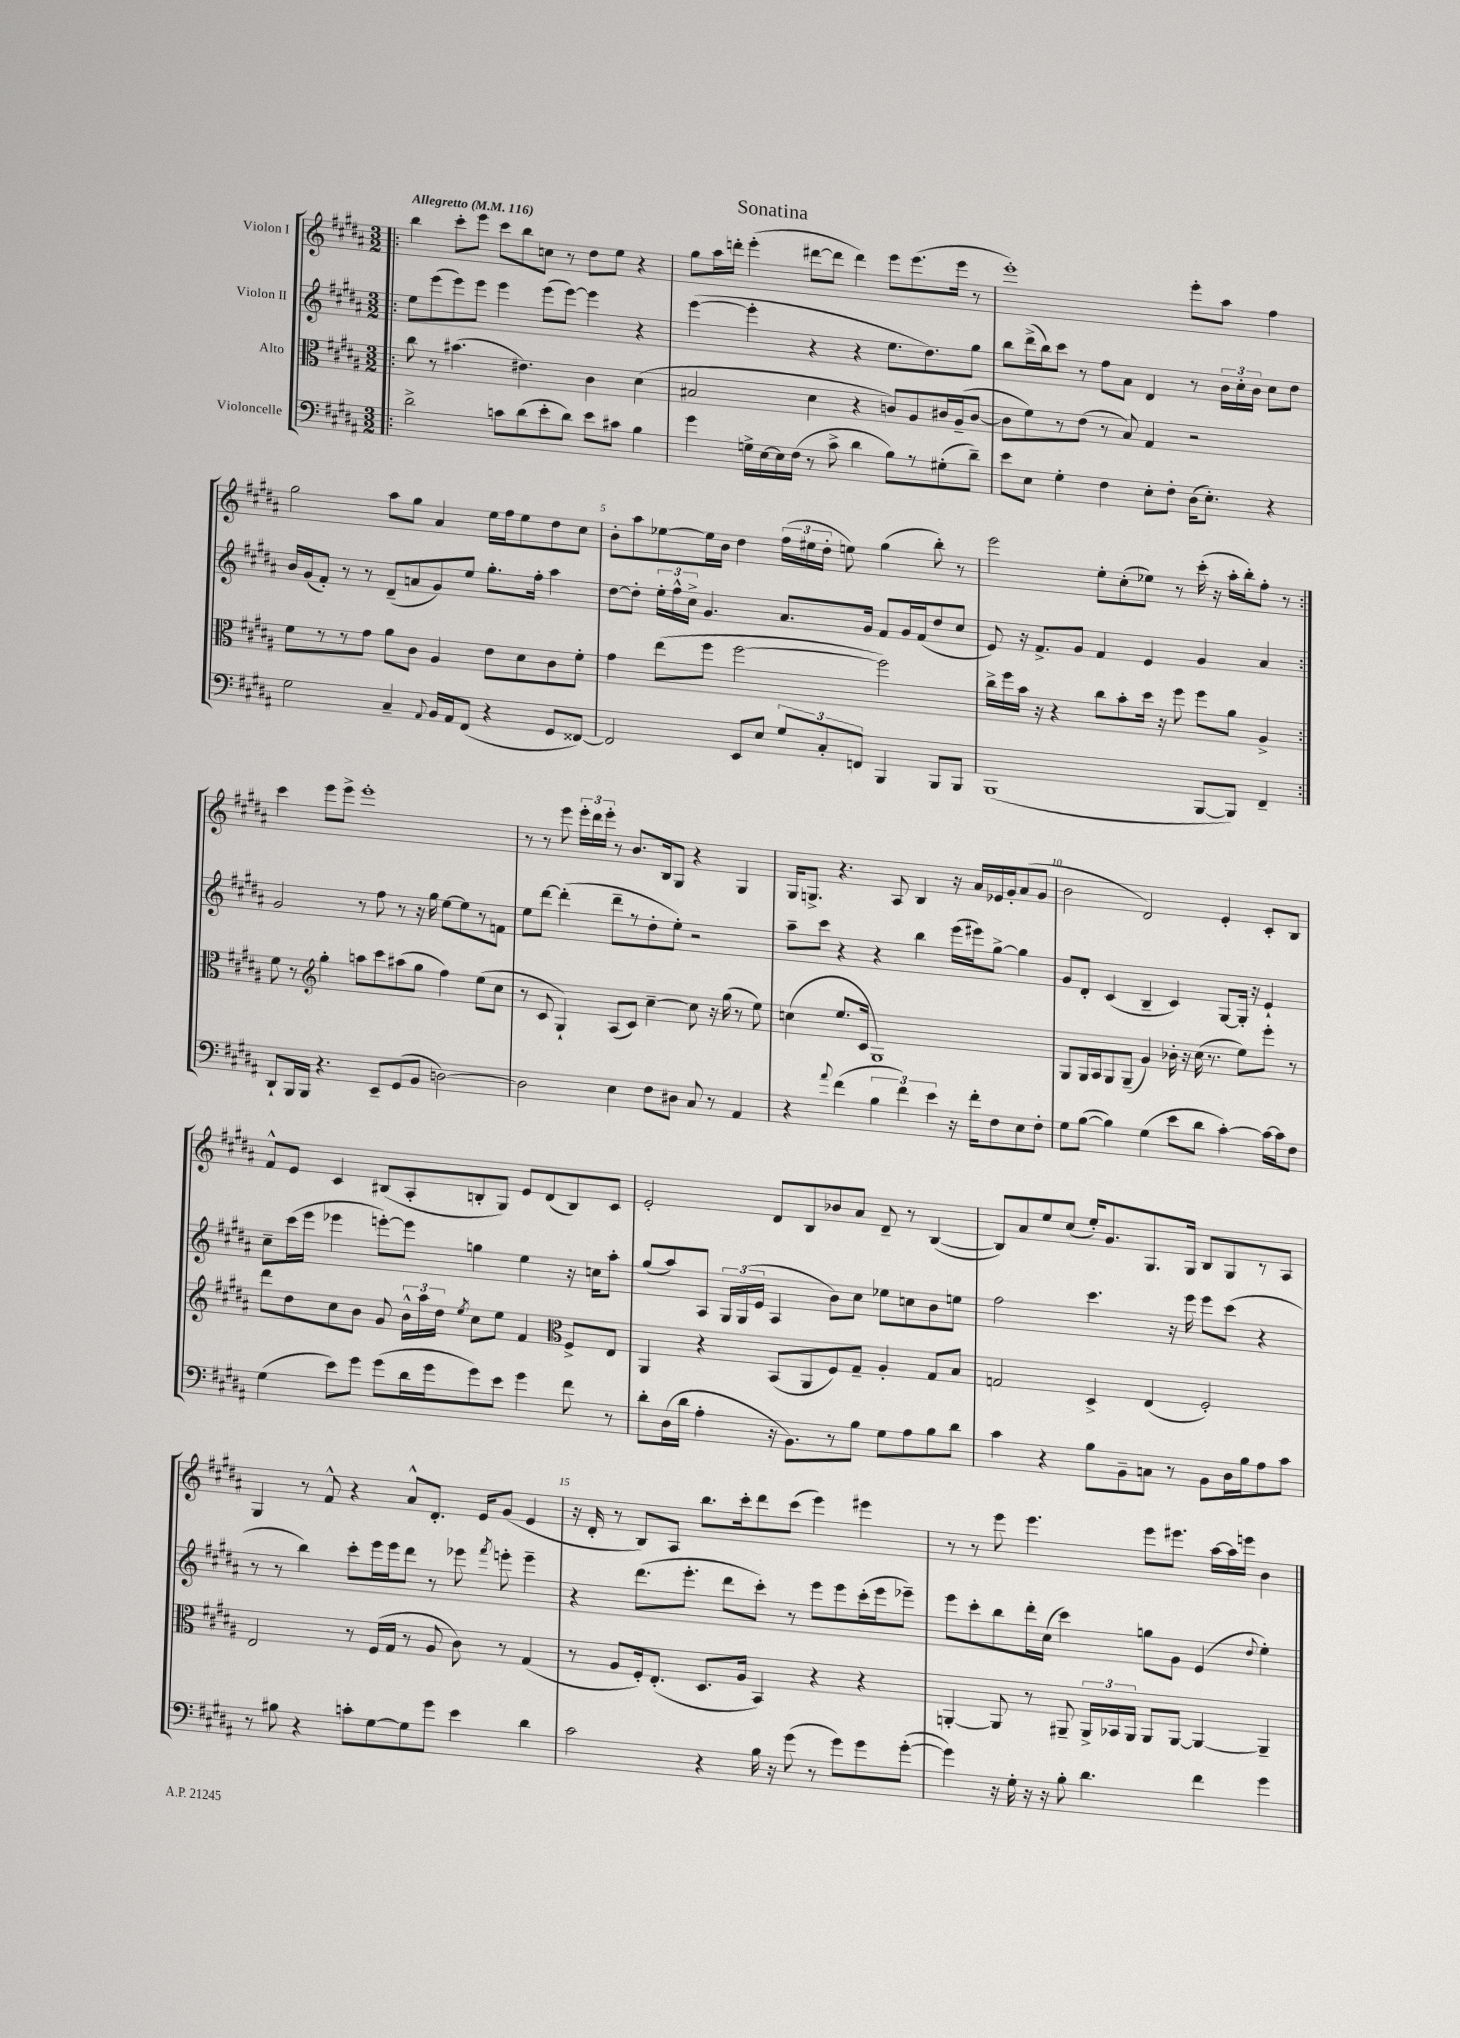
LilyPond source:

\header { title = "Sonatina" }
<<
\new StaffGroup <<
\new Staff = "s0" \with { instrumentName = "Violon I" } {
    \clef treble \key b \major \numericTimeSignature \time 3/2 \tempo "Allegretto" 4 = 116
    \autoBeamOff \repeat volta 2 { \bar ".|:" b''4 cis'''8[-. e'''8] cis'''8[ b''8 c''8] r8 dis''8[ e''8] r4 |
    gis''8[ ais''16 d'''16]-. e'''4-.( dis'''8[~ dis'''8] dis'''4) e'''8[ e'''8.( e'''16] r8 |
    e'''1-.) e'''8[-. ais''8] fis''4 |
    gis''2 ais''8[ gis''8] ais'4 e''16[ fis''16 e''8 dis''8 cis''8] |
    b'8[-. ais''8 ees''8~ ees''16 b'16] dis''4 \tuplet 3/2 { fis''16[( eis''16 dis''16]-. } e''8) gis''4( b''8-.) r8 |
    e'''2 e''8[-. cis''8-.( ees''8]) r8 cis'''16-.( r16 ais''16[-. b''16-.) fis''8]-. r8 | }
    cis'''4 e'''8[ e'''8]-> e'''1-. |
    r8 r8 e'''8 \tuplet 3/2 { e'''16[-. dis'''16 e'''16]-. } r8 b'8.[ b16 gis8] r4 gis4 |
    gis16[ g8.]-> r4. ais8 b4 r16 ais'16[ ees'16 gis'16-. ais'8( gis'8] |
    b'2 dis'2) e'4-. cis'8[-. b8] |
    fis'8[-^ e'8] cis'4 bis8[( ais8-. b8-. gis8]) e'8[ dis'8( b8) cis'8] |
    e'2-. dis'8[ b8 bes'8 ais'8] dis'8-- r8 b4~( |
    b8[) ais'8 e''8 cis''8]( e''16[-.) gis'8. gis8. gis16] b8[ gis8 r8 ais8] |
    gis4 r8 fis'8-^ r4 ais'8[-^ dis'8.]-. e'16[ gis'8]( e'4 |
    r16 dis'16-. r8 b8[) ais8] b''8.[ cis'''16-. dis'''8 cis'''8]( e'''4) eis'''4 |
    r8 r8 e'''8 e'''4. e'''8[ eis'''8.] ais''16[~ ais''16 e'''16] b'4 \bar "|." |
}
\new Staff = "s1" \with { instrumentName = "Violon II" } {
    \clef treble \key b \major \numericTimeSignature \time 3/2
    \autoBeamOff \repeat volta 2 { \bar ".|:" e''8[ e'''8( e'''8) e'''8] e'''4 e'''8[( e'''8]~) e'''4 r4 |
    e'''4~( e'''4-. r4 r4 e''8.[ dis''8.) gis''8] |
    b''8[ dis'''16->( b''16) cis'''8] r8 fis''8[ ais'8] dis'4 r8 \tuplet 3/2 { b'16[ cis''16-. b'16] } cis''8[ dis''8] |
    b'16[ gis'16( fis'8]-.) r8 r8 dis'8[--( a'8 gis'8) e''8] gis''8.[-. fis''16]-. ais''4 |
    dis''8[~ dis''8]-. \tuplet 3/2 { e''16[-. fis''16-^ cis''16]-> } gis'4. ais'8.[ gis'16] fis'8[ gis'16 fis'16( dis''8 cis''8] |
    e'8) r16 fis'8.[-> gis'8] fis'4 e'4 gis'4 ais'4 | }
    gis'2 r8 fis''8 r8 r16 gis''16 e''8[~ e''8 r8 f'8] |
    e''8[ dis'''8]~ dis'''4-.( dis'''8[-- r8 dis''8-. e''8]-.) r2 |
    ais''8[-- cis'''8] r4 r4 b''4 e'''16[( eis'''16) gis''8]~-> gis''4 |
    gis'8[ dis'8]-. cis'4( b4-- cis'4) gis8[~ gis16]-. r16 e'4-! |
    cis''8[-- cis'''16( e'''16] ees'''4 e'''8[~-.) e'''8] g''4 e''4 r16 c''16[ ais''8]-. |
    gis''8[( ais''8) ais8] \tuplet 3/2 { gis16[ gis16( e'16] } ais4 b'8[) cis''8] ees''8[ c''8 b'8 e''8] |
    fis''2 cis'''4. r16 e'''16 e'''8[ cis'''8]( r4 |
    r8 r8 b''4) cis'''8[-. e'''16 e'''16 dis'''8] r8 ees'''8 \acciaccatura { fis'''8 } e'''8-. e'''4-- |
    r4 dis'''8.[( e'''8.]-. dis'''8[ cis'''8]-.) r8 e'''8[ e'''8 cis'''16-.( e'''16 ees'''8]--) |
    e'''8[ cis'''8-. b''8 dis'''16-. cis''16]( cis'''4) g''8[ gis'8] e'4( \appoggiatura { dis''8 } e''4-.) \bar "|." |
}
\new Staff = "s2" \with { instrumentName = "Alto" } {
    \clef alto \key b \major \numericTimeSignature \time 3/2
    \autoBeamOff \repeat volta 2 { \bar ".|:" cis''8 r8 bis'4.( eis'4.) cis'4 dis'4( |
    bis2 dis'4 r4 c'8[) ais8 cis'16 ais16--( cis'8]~ |
    cis'8[ fis'8) r8 e'8]( r8 b8) gis4 r2 |
    fis'8[ r8 r8 gis'8] ais'8[ cis'8] ais4 e'8[ dis'8 cis'8 fis'8]-. |
    gis'4 e''8[( fis''8] fis''2~ fis''2) |
    cis''16[-> fis''16 b'16] r16 r4 cis''8[ b'8-. dis''16] r16 fis''8 fis''8[ ais'8] ais4-> | }
    fis'8 r8 \clef treble gis''4-. a''8[ cis'''8 ais''8( gis''8] fis''4) e''8[( cis''8] |
    r8 cis'8 gis4-!) ais8[( cis'8]) cis''4~-- cis''8 r16 gis''16( r8 e''8) |
    c''4( e''8.[ cis'16] gis1) |
    gis8[ gis16 ais16 gis8 gis8]--( gis'4) bes'16-. r16 cis''16( r8. e''8[) e'''8]-. r8 |
    dis'''8[ dis''8 cis''8 b'8] gis'8 \tuplet 3/2 { b'16[-^ ais''16 dis''16] } \acciaccatura { e''8 } cis''8[ e''8] fis'4 \clef alto fis8[-> e8] |
    ais,4 r4 b,8[( ais,8 fis8) gis8]-- ais4-. gis8[ b8] |
    g2 dis4-> e4( fis2-.) |
    e2 r8 fis16[( gis16] r8 ais8 cis'8) r8 gis4( |
    r8 ais8[ fis16-.) e8.]-.( dis8.[ ais16] b,4) r4 r4 |
    a,4~-. a,8 r8 ais,8-- \tuplet 3/2 { ais,16[-> bes,16 ais,16] } ais,8[ ais,8]~ ais,4~ ais,4-- \bar "|." |
}
\new Staff = "s3" \with { instrumentName = "Violoncelle" } {
    \clef bass \key b \major \numericTimeSignature \time 3/2
    \autoBeamOff \repeat volta 2 { \bar ".|:" dis'2-> c'8[ dis'8( e'8-. dis'8]) e'8[ cis'8] b4 |
    gis'4 g16[-> e16~ e16 fis16]( r8 cis'8-> dis'4 b8[) r8 gis8-.( dis'8]--) |
    e'8[ e8] gis4-. fis4 e8[-. fis8]-. dis16[( e8.]-.) r4 |
    gis2 cis4-- \appoggiatura { ais,8 } b,16[ ais,16 fis,8]( r4 gis,8[ fisis,8]~) |
    fisis,2 e,8[ e8] \tuplet 3/2 { gis8[ cis8-. f,8] } b,,4 b,,8[ b,,8] |
    b,,1( b,,8[~ b,,8]) fis,4-- | }
    dis,8[-! b,,16 b,,16] r4. e,8[-- gis,8( b,8] d2~) |
    d2 e4 fis8[ dis8] cis8 r8 ais,4 |
    r4 \appoggiatura { ais'8 } fis'4( \tuplet 3/2 { b4 fis'4) e'4 } r16 fis'16[-. fis8 e8 fis8]-. |
    gis8[ b8]~( b4) gis4( e'8[ dis'8] cis'4~-.) cis'16[~ cis'16 fis8] |
    gis4( e'8[) gis'8] gis'8[( dis'16 gis'16 gis'8) e'8] gis'4 fis'8 r8 |
    dis'8[-. dis16( dis'16] ais4-. r16 b,8.[) r8 b8] gis8[ ais8 b8 dis'8] |
    cis'4 r4 b8[ b,8-- c8] r8 b,8[ dis16 b16 ais8 cis'8] |
    r8 bis8 r4 c'8[-. gis8~ gis8 gis'8] e'4 dis'4 |
    cis'2 r4 b16 r16 gis'8( r8 gis'8[) gis'8 gis'8]~-.( |
    gis'4) r16 gis16-. r16 r16 b8-. dis'4. fis'4 gis'4 \bar "|." |
}
>>
>>
\layout { \context { \Score \override BarNumber.break-visibility = ##(#f #t #t) barNumberVisibility = #(every-nth-bar-number-visible 5) } }
